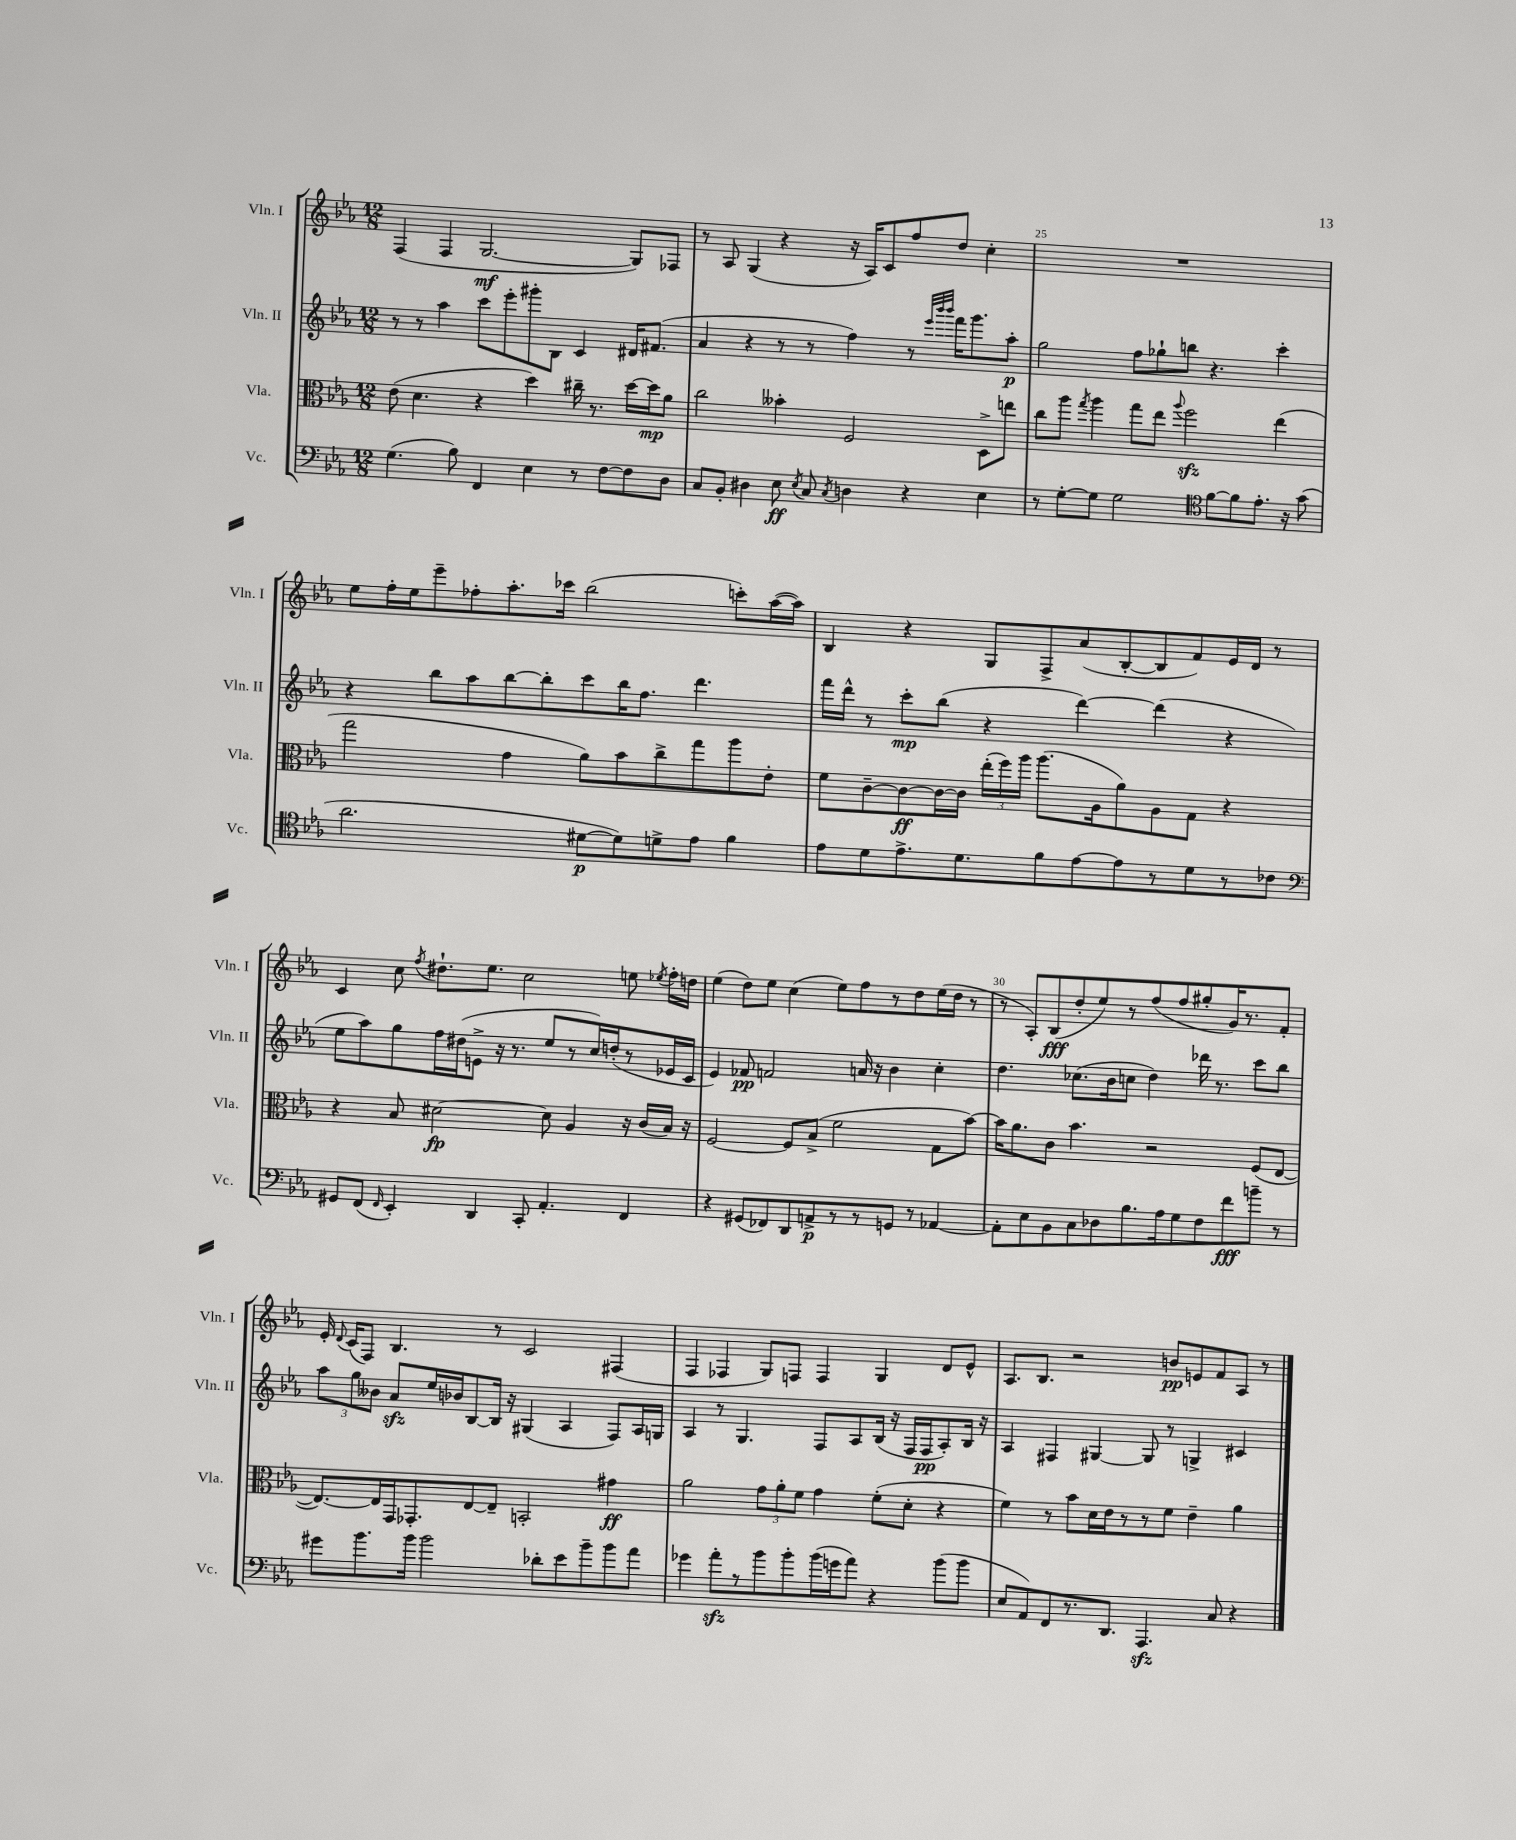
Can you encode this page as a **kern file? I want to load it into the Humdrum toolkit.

**kern	**kern	**kern	**kern
*staff4	*staff3	*staff2	*staff1
*clefF4	*clefC3	*clefG2	*clefG2
*k[b-e-a-]	*k[b-e-a-]	*k[b-e-a-]	*k[b-e-a-]
*M12/8	*M12/8	*M12/8	*M12/8
(4.G\	(8e-\	8r	(4F/
.	4.d\	8r	.
.	.	4aa-\	4F/
8B-\)	.	.	.
4FF/	4r	8ccc\L	[2.G/
.	.	8eee-'\	.
4E-\	4dd\)	8ggg#'\	.
.	.	8B-\J	.
8r	16cc#~\	4c/	.
.	8.r	.	.
[8F\L	.	.	.
8F\]	[16dd\LL	16d#/LK	8G/]L)
.	16dd\]J	(8.f#/J	.
8D\J	8a-\J	.	8F-/J
=	=	=	=
8C/L	2cc\	4a-/	8r
8BB-'/J	.	.	8A-/
4D#\	.	4r	(4G/
8E-\	4b--'\	8r	4r
8qE-/	.	.	.
8C/	.	8r	.
8qC/	.	.	.
4D\	2F/	4ff\)	16r
.	.	.	16A-/LK)
.	.	.	8c/
4r	.	8r	8ff/
.	.	32qqeee-/LLL	.
.	.	32qqbbb-/	.
.	.	32qqbbb-/JJJ	.
.	.	16fff\LK	8dd/J
.	.	8.ggg\	.
4E-\	8D^\L	.	4cc'\
.	8ee\J	8aa-'\J	.
=	=	=	=
8r	8cc\L	2gg\	1.r
[8G'\L	8aa-\J	.	.
.	8qgg/	.	.
8G\]J	4aa-\	.	.
2G\	.	.	.
.	8gg\L	8ff\L	.
.	8ee-\J	8gg-`\	.
.	8qqaa-/	.	.
.	2ff\	8bb\J	.
*clefC4	*	*	*
[8f\L	.	4.r	.
8f\]	.	.	.
8.e-'\J	.	.	.
.	(4ee-\	4ccc'\	.
16r	.	.	.
(8g\	.	.	.
=	=	=	=
2.a-\	2gg\	4r	8ee-\L
.	.	.	16ff'\L
.	.	.	16ee-\J
.	.	8bb-\L	8eee-~\
.	.	8aa-\	8ff-'\
.	4g\	[8bb-\	8.aa-'\
.	.	8bb-'\]	.
.	.	.	16ccc-\Jk
[8d#\L	8a-\L)	8ccc\	(2bb-\
8d#\])	8b-\	16bb-\K	.
.	.	8.ff\J	.
8d^\	8cc^\	.	.
8e-\J	8gg\	4.ddd\	.
4f\	8aa-\	.	8ccc'\L)
.	8e-'\J	.	([16aa-\L
.	.	.	16aa-\]JJ)
=	=	=	=
8e-\L	8f\L	16fff\LL	4B-/
.	.	16ddd^^\JJ	.
8d\	[8c~\	8r	.
8.e-^\	8c\_	8ccc'\L	4r
.	16c\_L	(8bb-\J	.
8.d\	16c\]JJ	.	.
.	(24ee-'\LL	4r	8G/L
.	24ff\)	.	.
.	24aa-\JJ	.	.
8f\	(8.aa-\L	.	8F^/
[8e-\	.	[4ddd\)	(8a-/
.	16A-\k	.	.
8e-\]	8a-\)	.	[8B-'/
8r	8A-\	(4ddd\]	8B-/]
8d\	8G\J	.	8f/)
8r	4r	4r	16e-/L
.	.	.	16d/JJ
8c-\J	.	.	8r
=	=	=	=
*clefF4	*	*	*
8GG#/L	4r	8ee-\L	4c/
(8FF/J	.	8aa-\)	.
16qqFF/	.	.	.
4EE-'/)	8B-/	8gg\	8cc\
.	.	.	8qff/
.	[2d#\	16ff\L	8.dd#`\L
.	.	(16dd#\J	.
4DD/	.	8e^\J	.
.	.	.	8.ee-\J
.	.	16r	.
.	.	8.r	.
8CC'/	.	.	2cc\
4.AA-'/	8d#\]	8ee-/L	.
.	4A-/	8r	.
.	.	16cc/L)	.
.	.	(16dd'/J	.
4FF/	16r	8r	8ee\
.	(16c/LL	.	.
.	.	.	8qee-/
.	16B-/JJ)	16e-/L	16ff'\LL
.	16r	16c/JJ	16dd\JJ
=	=	=	=
4r	[2F/	4e-/)	(4ee-\
(8GG#/L	.	8f-/	8dd\L)
8FF-/)	.	2f/	8ee-\J
8DD/	8F/]L	.	(4cc\
8AA^/	(8B-^/J	.	.
8r	2f\	.	8ee-\L)
8r	.	16a/	8ff\
.	.	16r	.
8GG/J	.	4b-\	8r
8r	.	.	8dd\
[4AA-/	8G\L	4cc'\	(16ee-\L
.	.	.	16dd\JJ
.	[8b-\J)	.	8r
=	=	=	=
8AA-'\]L	16b-\]LK	4.dd\	8r
.	8.a-\	.	.
8E-\	.	.	8A-'/L)
8BB-\	8c\J	.	(8B-/
8C\	4.b-\	(8.cc-\L	8dd'/
8D-\	.	.	8ee-/)
.	.	16b-\k	.
8.B-\	.	8cc\J	8r
.	2r	4dd\)	(8ff/
16A-\k	.	.	.
8G\	.	.	8ff/
8F\	.	16ddd-\	8gg#'/
.	.	8.r	.
8f\	.	.	16g/K)
.	.	.	8.r
8b~\J	(8F/L	8ccc\L	.
8r	[8E-/J	8bb-\J	8f'/J
=	=	=	=
8g#\L	8.E-/_L)	12aa-\L	16e-'/
.	.	.	8qqd/
.	.	.	(16c/LK
.	.	12gg\	.
8.b-\	.	.	8F/J)
.	.	12b--\J	.
.	16E-/]L	.	.
.	16GG/J	8a-/L	4.B-/
16b-\Jk	8.GG-'/	.	.
2b-\	.	16ee-/L	.
.	.	16b-/J	.
.	[8E-/	[8B-/	.
.	8E-~/]J	16B-/]Jk	8r
.	.	16r	.
.	2BB'/	(4G#/	2c/
8d-'\L	.	.	.
8e-\	.	4A-/	.
8b-~\	.	.	.
8b-\	4g#\	8F/L)	(4F#/
8a-\J	.	16A-/L	.
.	.	16G/JJ	.
=	=	=	=
4g-\	2a-\	4A-/	4F/
8a-'\L	.	8r	4F-/
8r	.	4.G/	.
8b-\	12g\L	.	8G/L)
.	12a-'\	.	.
8b-'\	.	.	8F/J
.	12f\J	.	.
(16b-\L	4g\	8F/L	4F/
16g\J	.	.	.
8a-\J)	.	8A-/	.
4r	(8f'\L	(16B-/Jk	4G/
.	.	16r	.
.	8d'\J	16F/LL	.
.	.	16F/J	.
(8b-\L	4r	8A-'/)	8d/L
8b-\J	.	16B-/Jk	8e-^^/J
.	.	16r	.
=	=	=	=
8E-/L	4f\)	4A-/	8.A-/L
8AA-/)	.	.	.
.	.	.	8.B-/J
8FF/	8r	4F#/	.
8.r	8b-\L	.	2r
.	16d\L	[4G#/	.
8.DD/J	16e-\J	.	.
.	8r	.	.
4.AAA-/	8r	8G#/]	.
.	8f\J	8r	8b/L
.	4e-~\	4G^/	8e/
8C/	.	.	8f/
4r	4a-\	4c#/	8A-/J
.	.	.	8r
==	==	==	==
*-	*-	*-	*-
